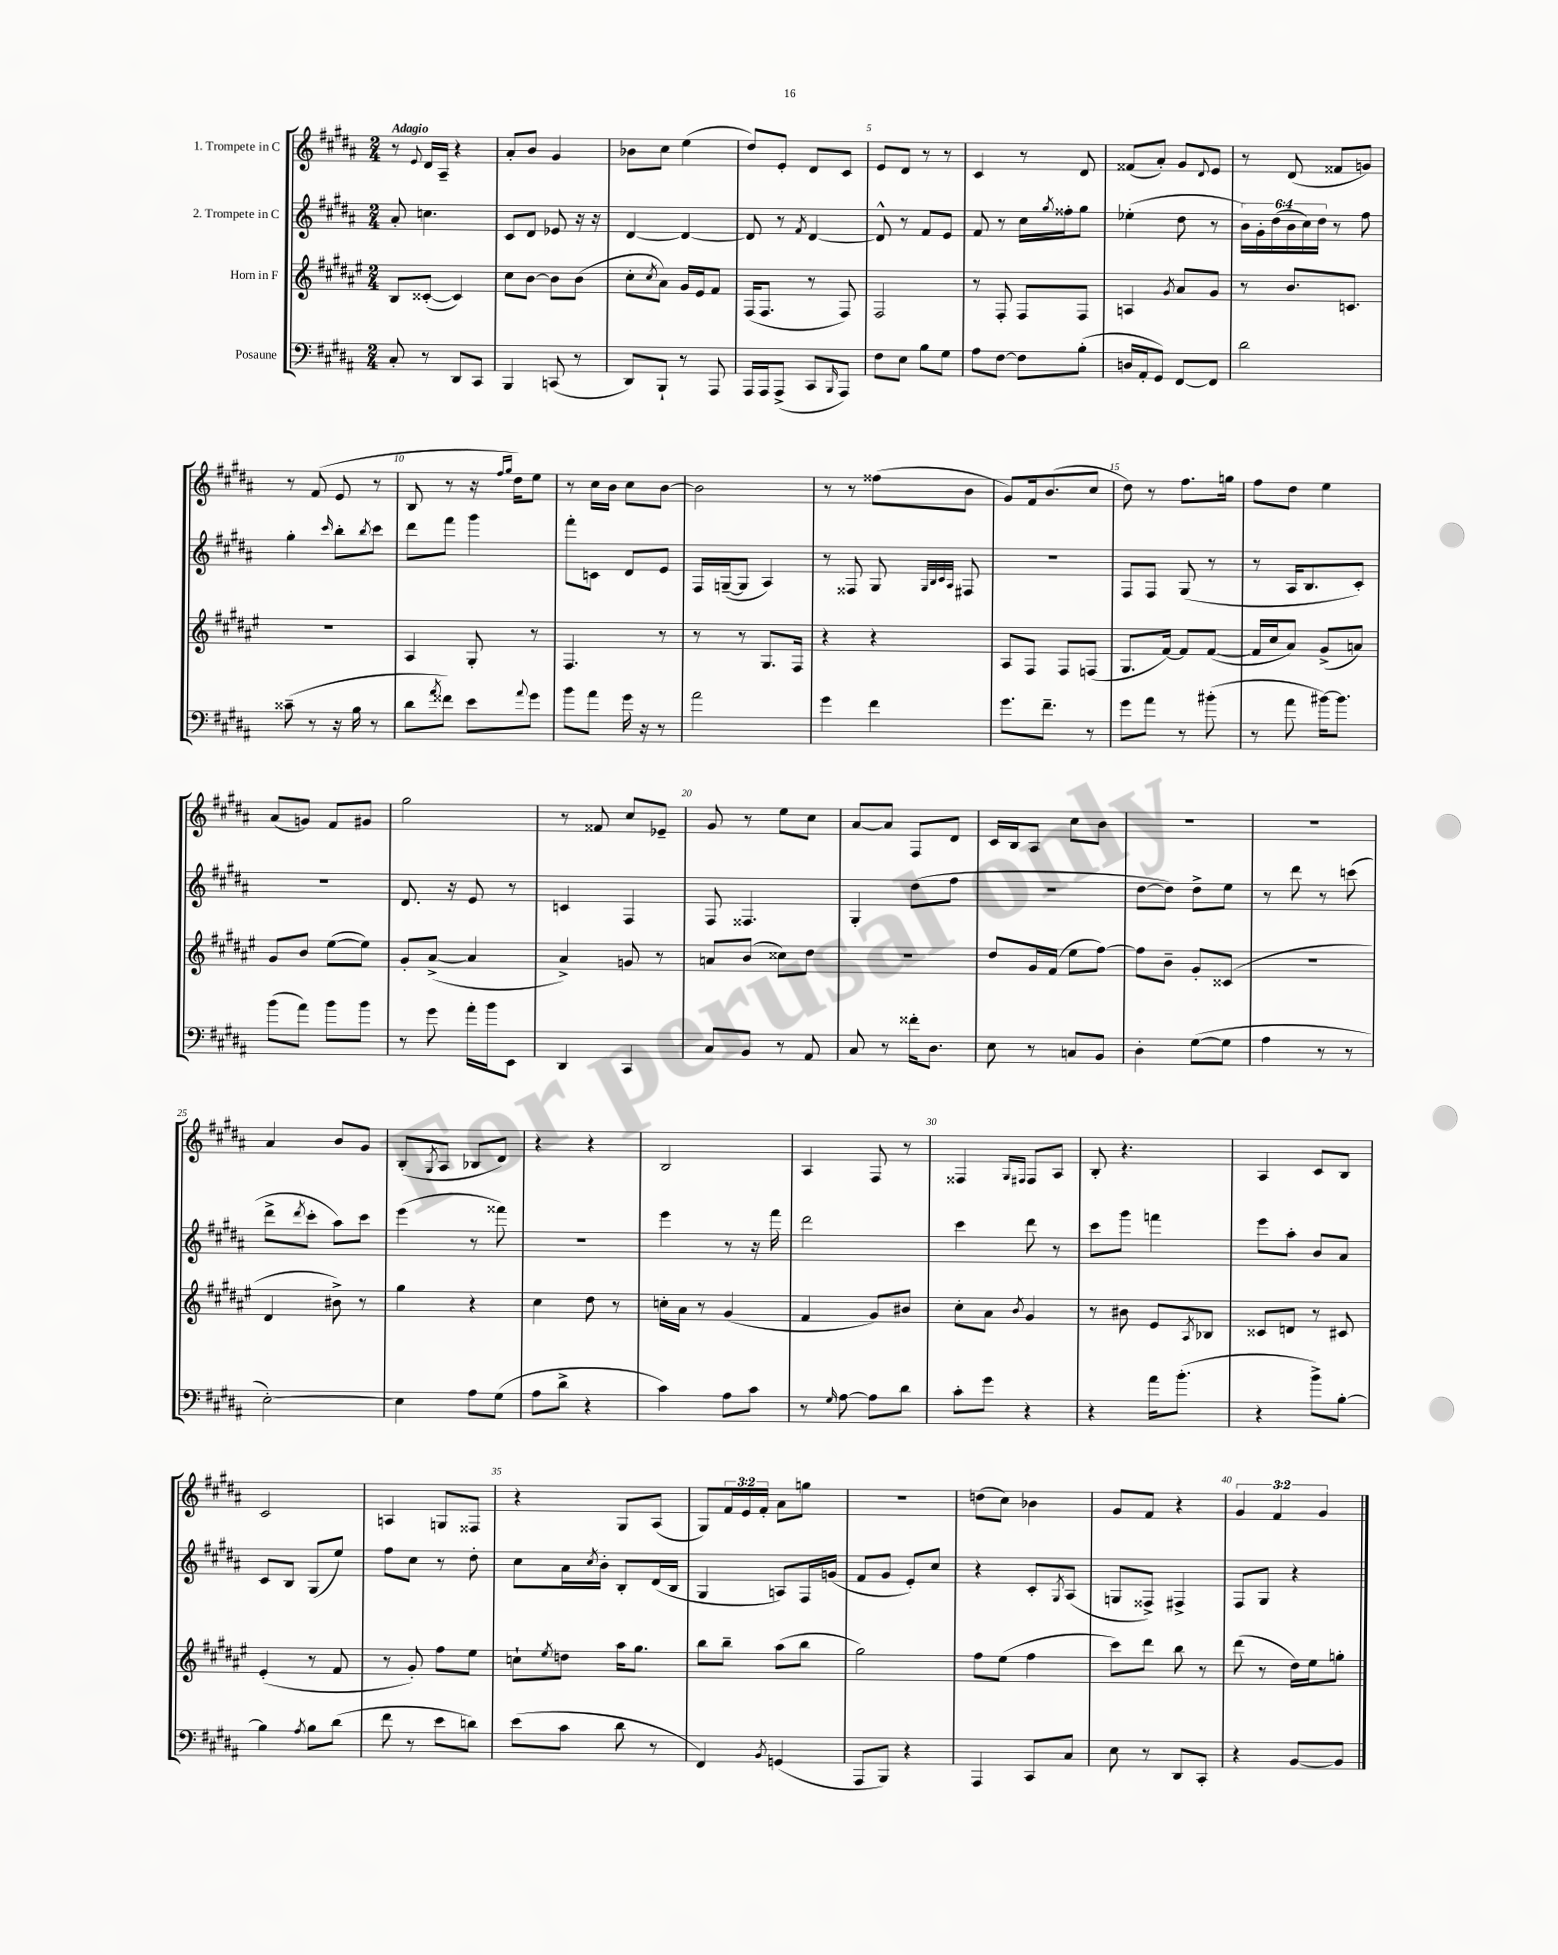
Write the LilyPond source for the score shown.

<<
\new StaffGroup <<
\new Staff = "s0" \with { instrumentName = "1. Trompete in C" } {
    \clef treble \key b \major \numericTimeSignature \time 2/4 \override Staff.TupletNumber.text = #tuplet-number::calc-fraction-text \tempo "Adagio"
    r8 \appoggiatura { e'8 } dis'16 ais16-- r4 |
    ais'8-. b'8 gis'4 |
    bes'8 cis''8 e''4( |
    dis''8) e'8-. dis'8 cis'8 |
    e'8 dis'8 r8 r8 |
    cis'4 r8 dis'8 |
    fisis'8( ais'8-.) gis'8 \appoggiatura { dis'8 } e'8 |
    r8 dis'8( fisis'8 g'8) |
    r8 fis'8( e'8 r8 |
    b8 r8 r16 \grace { fis''16 gis''16 } dis''16) e''8 |
    r8 cis''16 b'16 cis''8 b'8~ |
    b'2 |
    r8 r8 fisis''8( b'8 |
    gis'8) fis'16 b'8.( cis''8 |
    dis''8) r8 fis''8. g''16 |
    fis''8 dis''8 e''4 |
    ais'8( g'8) fis'8 gis'8 |
    gis''2 |
    r8 fisis'8 cis''8 ees'8-- |
    gis'8 r8 e''8 cis''8 |
    ais'8~ ais'8 fis8 dis'8 |
    cis'16 b16 ais8 cis''8 b'8 |
    R2 |
    r2 |
    ais'4 b'8 gis'8 |
    b8-.( \acciaccatura { gis8 } ais8 bes8 dis'8) |
    r4 r4 |
    b2 |
    ais4 fis8 r8 |
    fisis4 \grace { gis16 fis16 } fis8 ais8 |
    b8-. r4. |
    ais4 cis'8 b8 |
    cis'2 |
    a4 g8 fisis8 |
    r4 gis8 ais8( |
    gis8) \tuplet 3/2 { fis'16 e'16 fis'16-. } ais'8 g''8 |
    r2 |
    d''8( cis''8) bes'4 |
    gis'8 fis'8 r4 |
    \tuplet 3/2 { gis'4 fis'4 gis'4 } \bar "|." |
}
\new Staff = "s1" \with { instrumentName = "2. Trompete in C" } {
    \clef treble \key b \major \numericTimeSignature \time 2/4 \override Staff.TupletNumber.text = #tuplet-number::calc-fraction-text
    ais'8-. c''4. |
    cis'8 dis'8 ees'8 r16 r16 |
    dis'4~ dis'4~ |
    dis'8 r8 \acciaccatura { fis'8 } dis'4~ |
    dis'8-^ r8 fis'8 e'8 |
    fis'8 r8 cis''16 \acciaccatura { gis''8 } fisis''16-. gis''8 |
    ees''4-.( dis''8 r8 |
    \tuplet 6/4 { b'16) gis'16-. dis''16( b'16 cis''16) dis''16 } r8 fis''8 |
    gis''4-. \grace { cis'''16 } b''8-. \acciaccatura { b''8 } cis'''8 |
    dis'''8 fis'''8 gis'''4 |
    fis'''8-. c'8 dis'8 e'8 |
    fis16 g16~--( g8 ais4) |
    r8 fisis8 gis8 \grace { gis32 b32 cis'32 ais32 } fis8 |
    R2 |
    fis8 fis8 gis8( r8 |
    r8 ais16 b8. cis'8-.) |
    R2 |
    dis'8. r16 e'8 r8 |
    c'4 fis4 |
    fis8 fisis4. |
    gis4-. dis''8( fis''8 |
    R2 |
    dis''8~ dis''8) dis''8-> e''8 |
    r8 dis'''8 r8 c'''8( |
    dis'''8-> \acciaccatura { dis'''8 } cis'''8-. ais''8) cis'''8 |
    e'''4( r8 fisis'''8) |
    R2 |
    e'''4 r8 r16 fis'''16 |
    dis'''2 |
    cis'''4 dis'''8 r8 |
    cis'''8 gis'''8 f'''4 |
    e'''8 ais''8-. b'8 ais'8 |
    cis'8 b8 gis8( e''8) |
    fis''8 cis''8 r8 dis''8-. |
    cis''8 ais'16 \acciaccatura { cis''8 } b'16-. b8-. dis'16( b16 |
    gis4 a8) fis16 g'16( |
    fis'8 gis'8 e'8-.) cis''8 |
    r4 cis'8-. \acciaccatura { gis8 } ais8( |
    g8 fisis8->) fis4-> |
    fis8 gis8 r4 \bar "|." |
}
\new Staff = "s2" \with { instrumentName = "Horn in F" } {
    \clef treble \key fis \major \numericTimeSignature \time 2/4
    b8 cisis'8~-.( cisis'4) |
    cis''8 b'8~ b'8 b'8( |
    cis''8-. \acciaccatura { cis''8 } ais'8) gis'16 eis'16 fis'8 |
    fis16( fis8. r8 fis8) |
    fis2 |
    r8 fis8-. fis8 fis8 |
    a4 \acciaccatura { gis'8 } ais'8 gis'8 |
    r8 b'8. c'8. |
    R2 |
    ais4 gis8-. r8 |
    fis4. r8 |
    r8 r8 gis8. fis16 |
    r4 r4 |
    ais8 fis8 fis8 f8( |
    gis8. fis'16~) fis'8 fis'8~( |
    fis'16 cis''16 ais'8) gis'8->( a'8) |
    gis'8 b'8 eis''8~( eis''8) |
    gis'8-. ais'8~->( ais'4 |
    ais'4->) g'8 r8 |
    a'8 b'8( cisis''8) dis''8 |
    r2 |
    dis''8 gis'16 fis'16( eis''8 fis''8~) |
    fis''8 b'8-- gis'8-. cisis'8( |
    R2 |
    dis'4 bis'8->) r8 |
    gis''4 r4 |
    cis''4 dis''8 r8 |
    c''16-. ais'16 r8 gis'4( |
    fis'4 gis'8) bis'8 |
    cis''8-. ais'8 \acciaccatura { b'8 } gis'4 |
    r8 bis'8 eis'8 \acciaccatura { ais8 } bes8 |
    cisis'8 d'8 r8 cis'8 |
    eis'4-.( r8 fis'8 |
    r8 gis'8-.) fis''8 eis''8 |
    c''8-! \acciaccatura { eis''8 } d''8 ais''16 gis''8. |
    b''8 b''8-- ais''8( b''8 |
    gis''2) |
    fis''8 eis''8( fis''4 |
    cis'''8) dis'''8 b''8 r8 |
    dis'''8( r8 dis''16) eis''16 g''8-. \bar "|." |
}
\new Staff = "s3" \with { instrumentName = "Posaune" } {
    \clef bass \key b \major \numericTimeSignature \time 2/4
    cis8-. r8 dis,8 cis,8 |
    b,,4 c,8( r8 |
    dis,8) b,,8-! r8 ais,,8 |
    ais,,16 ais,,16 ais,,8->( cis,8 \grace { b,,16 } ais,,8) |
    fis8 e8 b8 gis8 |
    ais8 fis8~ fis8 b8-.( |
    d16 ais,16-. gis,8) fis,8~ fis,8 |
    dis'2 |
    cisis'8--( r8 r16 b16 r8 |
    dis'8 \acciaccatura { ais'8 } fisis'8) e'8 \appoggiatura { ais'8 } gis'8 |
    b'8 ais'8 gis'16 r16 r8 |
    ais'2 |
    gis'4 fis'4 |
    gis'8. fis'8.-- r8 |
    gis'8 ais'8 r8 bis'8-.( |
    r8 ais'8 bis'16~) bis'8. |
    b'8( ais'8) b'8 b'8 |
    r8 gis'8 ais'16-. b'16 e,8 |
    dis,4 cis,4 |
    cis8 b,8 r8 ais,8 |
    cis8 r8 fisis'16-. dis8. |
    e8 r8 c8 b,8 |
    dis4-. gis8~( gis8 |
    ais4 r8 r8 |
    e2~-.) |
    e4 ais8 gis8( |
    ais8 dis'8-> r4 |
    cis'4) ais8 cis'8 |
    r8 \grace { gis16 } ais8~ ais8 dis'8 |
    cis'8-. gis'8 r4 |
    r4 ais'16 b'8.-.( |
    r4 b'8->) b8~-. |
    b4 \acciaccatura { ais8 } b8 dis'8( |
    fis'8 r8 e'8 d'8) |
    e'8( cis'8 dis'8 r8 |
    fis,4) \acciaccatura { b,8 } g,4( |
    ais,,8 b,,8) r4 |
    ais,,4 cis,8 cis8 |
    e8 r8 dis,8 cis,8-. |
    r4 b,8~ b,8 \bar "|." |
}
>>
>>
\layout { \context { \Score \override BarNumber.break-visibility = ##(#f #t #t) barNumberVisibility = #(every-nth-bar-number-visible 5) } }
